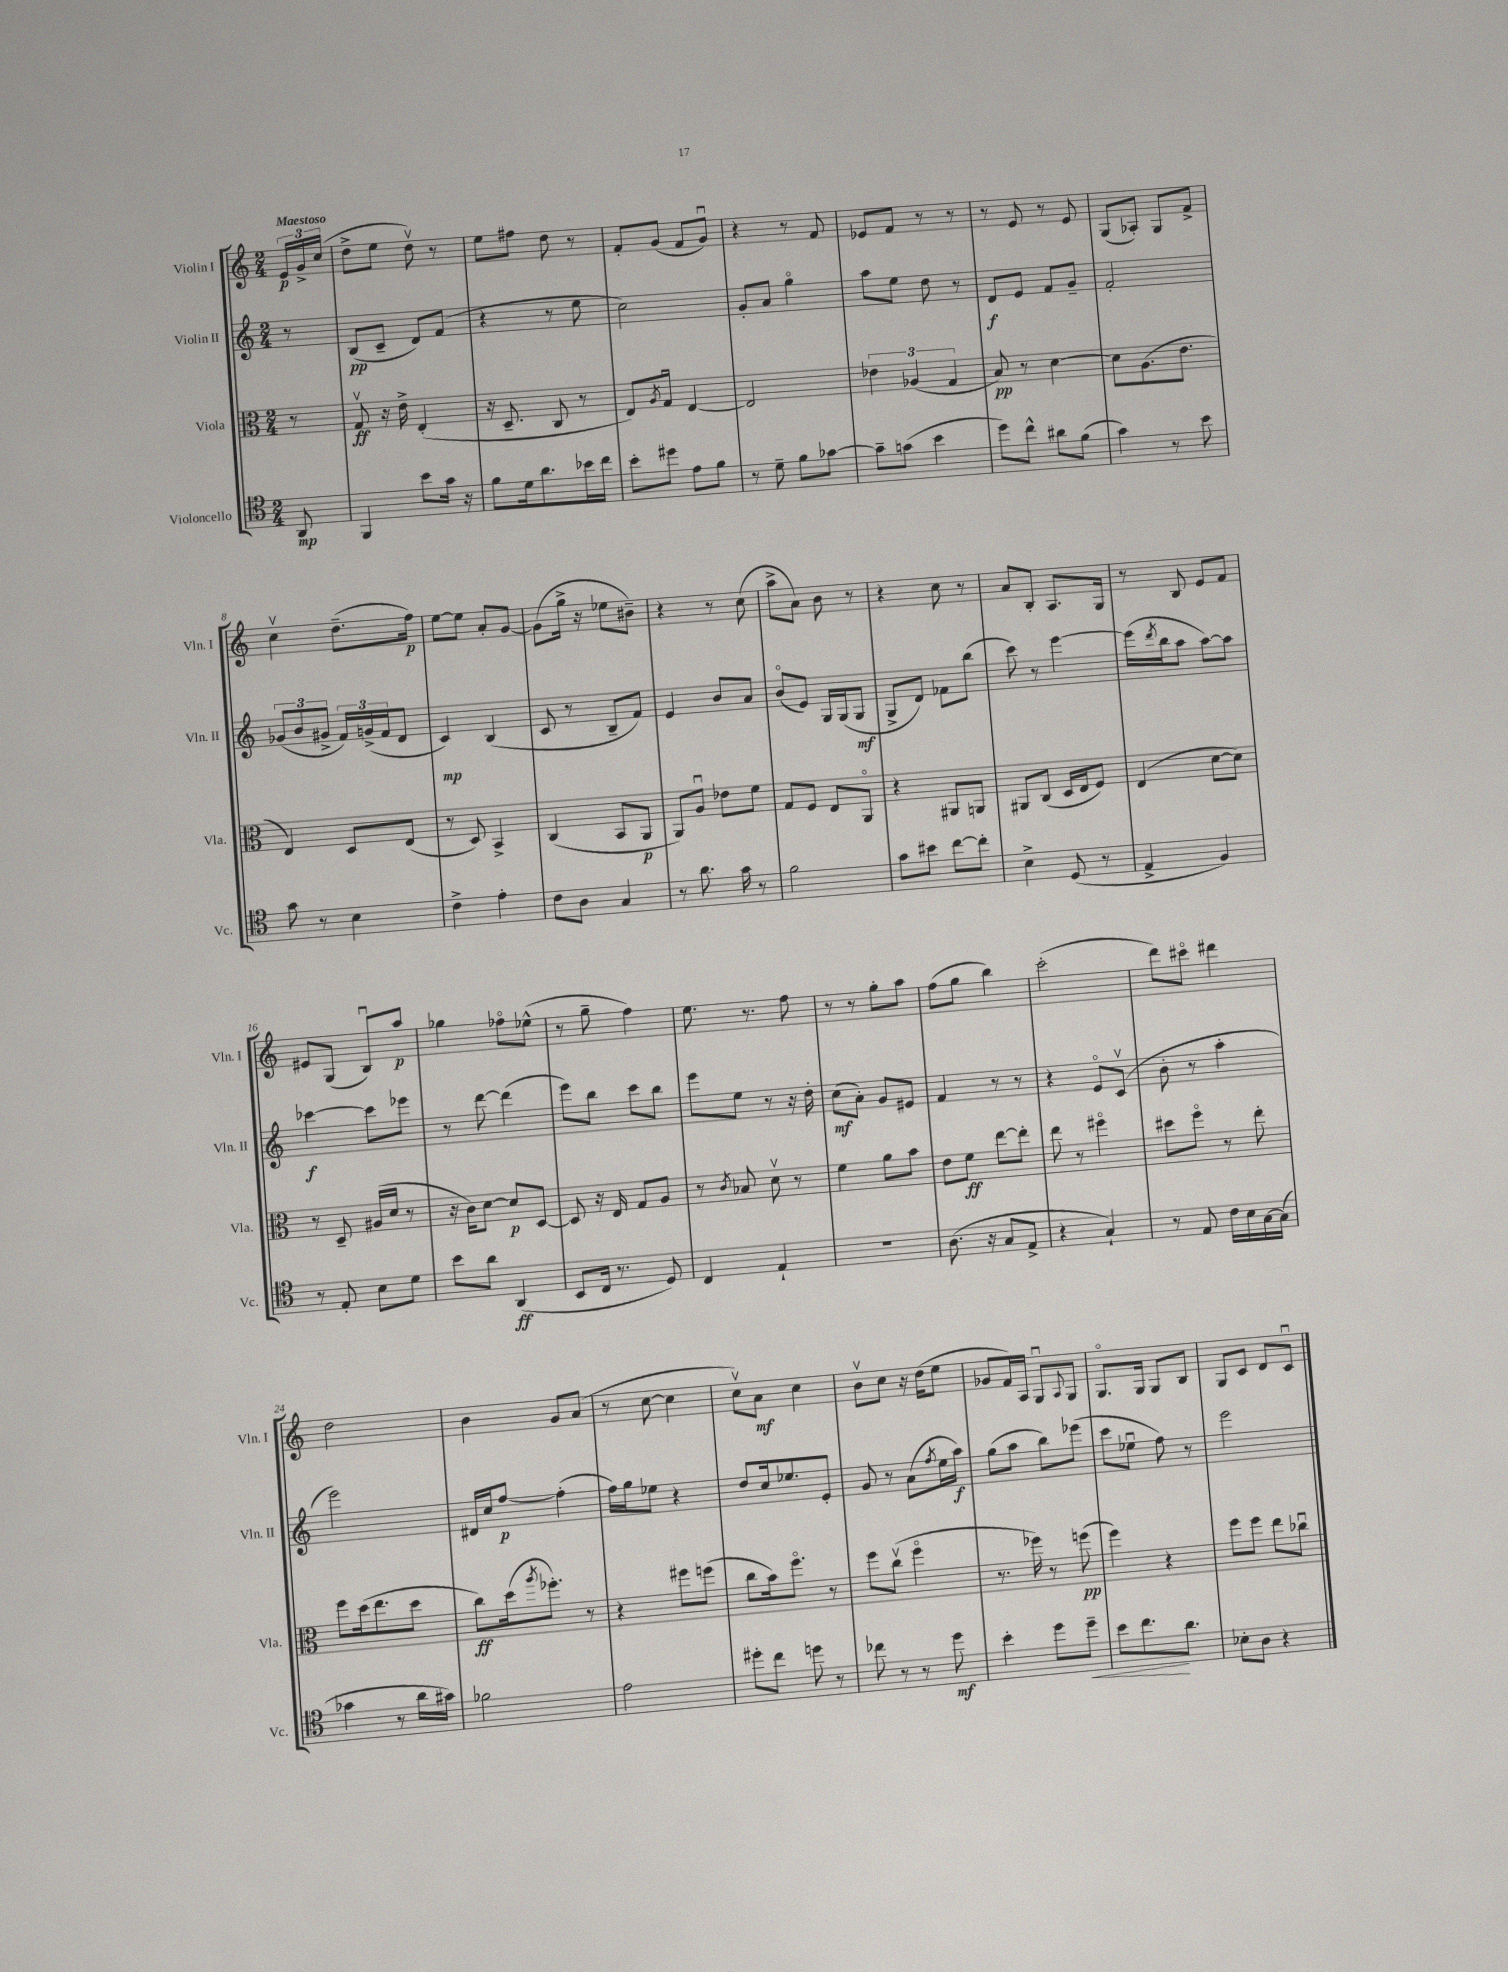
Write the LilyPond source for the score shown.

<<
\new StaffGroup <<
\new Staff = "s0" \with { instrumentName = "Violin I" shortInstrumentName = "Vln. I" } {
    \clef treble \key c \major \numericTimeSignature \time 2/4 \partial 8 \tempo "Maestoso"
    \tuplet 3/2 { e'16\p g'16-> c''16( } |
    d''8-> e''8 d''8\upbow) r8 |
    e''8 fis''8 d''8 r8 |
    f'8-. g'8( f'8 g'8\downbow) |
    r4 r8 f'8 |
    ees'8 f'8 r8 r8 |
    r8 e'8 r8 e'8 |
    g8( aes8-.) g8 f'8-> |
    c''4\upbow d''8.--( f''16\p) |
    e''8~ e''8 a'8-. g'8~ |
    g'8( g''16-> r16 ees''8 bis'8--) |
    r4 r8 c''8( |
    a''8-> a'8) b'8 r8 |
    r4 c''8 r8 |
    a'8 b8-. a8. g16 |
    r8 b8 e'8 f'8 |
    eis'8 g8( b8\downbow) a''8\p |
    ges''4 fes''8\flageolet ees''8-^( |
    r8 g''8-- f''4) |
    e''8. r8. f''8 |
    r8 r8 g''8-. a''8 |
    f''8( g''8 b''4) |
    c'''2-.( |
    d'''8) cis'''8\flageolet dis'''4 |
    d''2 |
    b'4 g'8 a'8( |
    r8 c''8~ c''4 |
    c''8\upbow) a'8\mf c''4 |
    b'8\upbow c''8 r16 d''16( e''8 |
    ges'8 f'16) a16 g8\downbow \appoggiatura { a8 } g8 |
    g8.\flageolet g16 g8 b8 |
    g8 c'8 d'8 c'8\downbow \bar "|." |
}
\new Staff = "s1" \with { instrumentName = "Violin II" shortInstrumentName = "Vln. II" } {
    \clef treble \key c \major \numericTimeSignature \time 2/4 \partial 8
    r8 |
    b8\pp( c'8-- d'8) f'8( |
    r4 r8 e''8 |
    c''2) |
    g'8-. a'8 g''4\flageolet |
    a''8 e''8 d''8 r8 |
    d'8\f e'8 f'8 g'8-- |
    f'2-. |
    \tuplet 3/2 { ges'8( b'8 gis'8-> } \tuplet 3/2 { f'16) g'16->( f'16 } d'8 |
    c'4\mp) b4( |
    c'8 r8 b8-- f'8) |
    e'4 b'8 a'8 |
    b'8\flageolet( e'8) g16 g16( g8\mf |
    g8-> d'8) fes'8 b''8( |
    c'''8) r8 e'''4~ |
    e'''16( \acciaccatura { d'''8 } b''16 a''8 a''8~) a''8 |
    ces'''4~\f ces'''8 ees'''8 |
    r8 d'''8~ d'''4( |
    e'''8) b''8 c'''8 b''8 |
    e'''8 e''8 r8 r16 d''16-. |
    c''8\mf( a'8-.) g'8 eis'8 |
    f'4 r8 r8 |
    r4 e'8\flageolet c'8\upbow( |
    b'8-. r8 a''4-. |
    e'''2) |
    dis'16 c''16 f''8~\p f''4-.( |
    f''16) g''16 ees''8 r4 |
    d''8 c''16 ees''8. e'8-. |
    g'8 r8 a'8( \acciaccatura { f''8 } e''16 a''16\f) |
    g''8( a''8 b''8) ees'''8( |
    c'''8 ees''8\downbow f''8) r8 |
    e'''2 \bar "|." |
}
\new Staff = "s2" \with { instrumentName = "Viola" shortInstrumentName = "Vla." } {
    \clef alto \key c \major \numericTimeSignature \time 2/4 \partial 8
    r8 |
    g8\upbow\ff r16 e'16-> e4-.( |
    r16 d8.-- c8 r8 |
    e8) \acciaccatura { a8 } g8\downbow e4~ |
    e2 |
    \tuplet 3/2 { ees'4 aes4( g4 } |
    b8\pp) r8 d'4~ |
    d'8 a8.( e'8. |
    e4) d8 e8( |
    r8 d8) b,4-> |
    c4( b,8 a,8\p |
    a,8) a8\downbow ees'8 f'8 |
    g8 f8 e8 a,8\flageolet |
    r4 ais,8 a,8 |
    ais,8 c8( d16 e16 f8) |
    e4( d'8~ d'8) |
    r8 d8-- ais16( d'16 r8 |
    r16 c'16) d'8~ d'8\p d8~ |
    d8 r16 e16 g8 a8 |
    r8 \acciaccatura { c'8 } bes8 d'8\upbow r8 |
    f'4 a'8 b'8 |
    e'8 f'8\ff e''8~ e''8-. |
    e''8 r8 fis''4\flageolet |
    dis''8 f''8\flageolet r8 e''8-. |
    f''8 d''16( e''8. d''8 |
    c''8\ff) d''16( \acciaccatura { a''8 } fes''8.-.) r8 |
    r4 fis''8 f''8( |
    c''8 b'16) f''8.\flageolet r8 |
    f''8 c''8\upbow( f''4\flageolet |
    r8. fes''16) r8 f''8\pp( |
    f''4) r4 |
    f''8 f''8 e''8 ces''8\downbow \bar "|." |
}
\new Staff = "s3" \with { instrumentName = "Violoncello" shortInstrumentName = "Vc." } {
    \clef tenor \key c \major \numericTimeSignature \time 2/4 \partial 8
    a,8\mp |
    f,4 b'8 g'16 r16 |
    f'8 d'16 a'8. bes'16 c''16 |
    b'8-. dis''8 e'8 f'8 |
    r8 d'8-- f'8 ges'8~ |
    ges'8-- g'8( b'4 |
    d''8) c''8-^ ais'8 f'8( |
    g'4) r8 b'8 |
    g'8 r8 b4 |
    c'4-> e'4-. |
    c'8 a8 g4 |
    r8 a'8. g'16 r8 |
    f'2 |
    g'8 bis'8 c''8~ c''8-. |
    b4-> d8( r8 |
    e4-> f4) |
    r8 e8-. b8 d'8 |
    b'8 a'8 a,4\ff( |
    b,8 c16 r8. d8) |
    c4 e4-! |
    r2 |
    a8.( r16 g8 e8-> |
    r4 g4-!) |
    r8 e8 c'16 b16 g16~ g16( |
    ges'4 r8 a'16 gis'16) |
    fes'2 |
    e'2 |
    dis''8-. c''8 d''8 r8 |
    ces''8 r8 r8 d''8\mf |
    b'4-. d''8 d''8--\< |
    b'8 c''8.\! a'8. |
    bes8-. a8 r4 \bar "|." |
}
>>
>>
